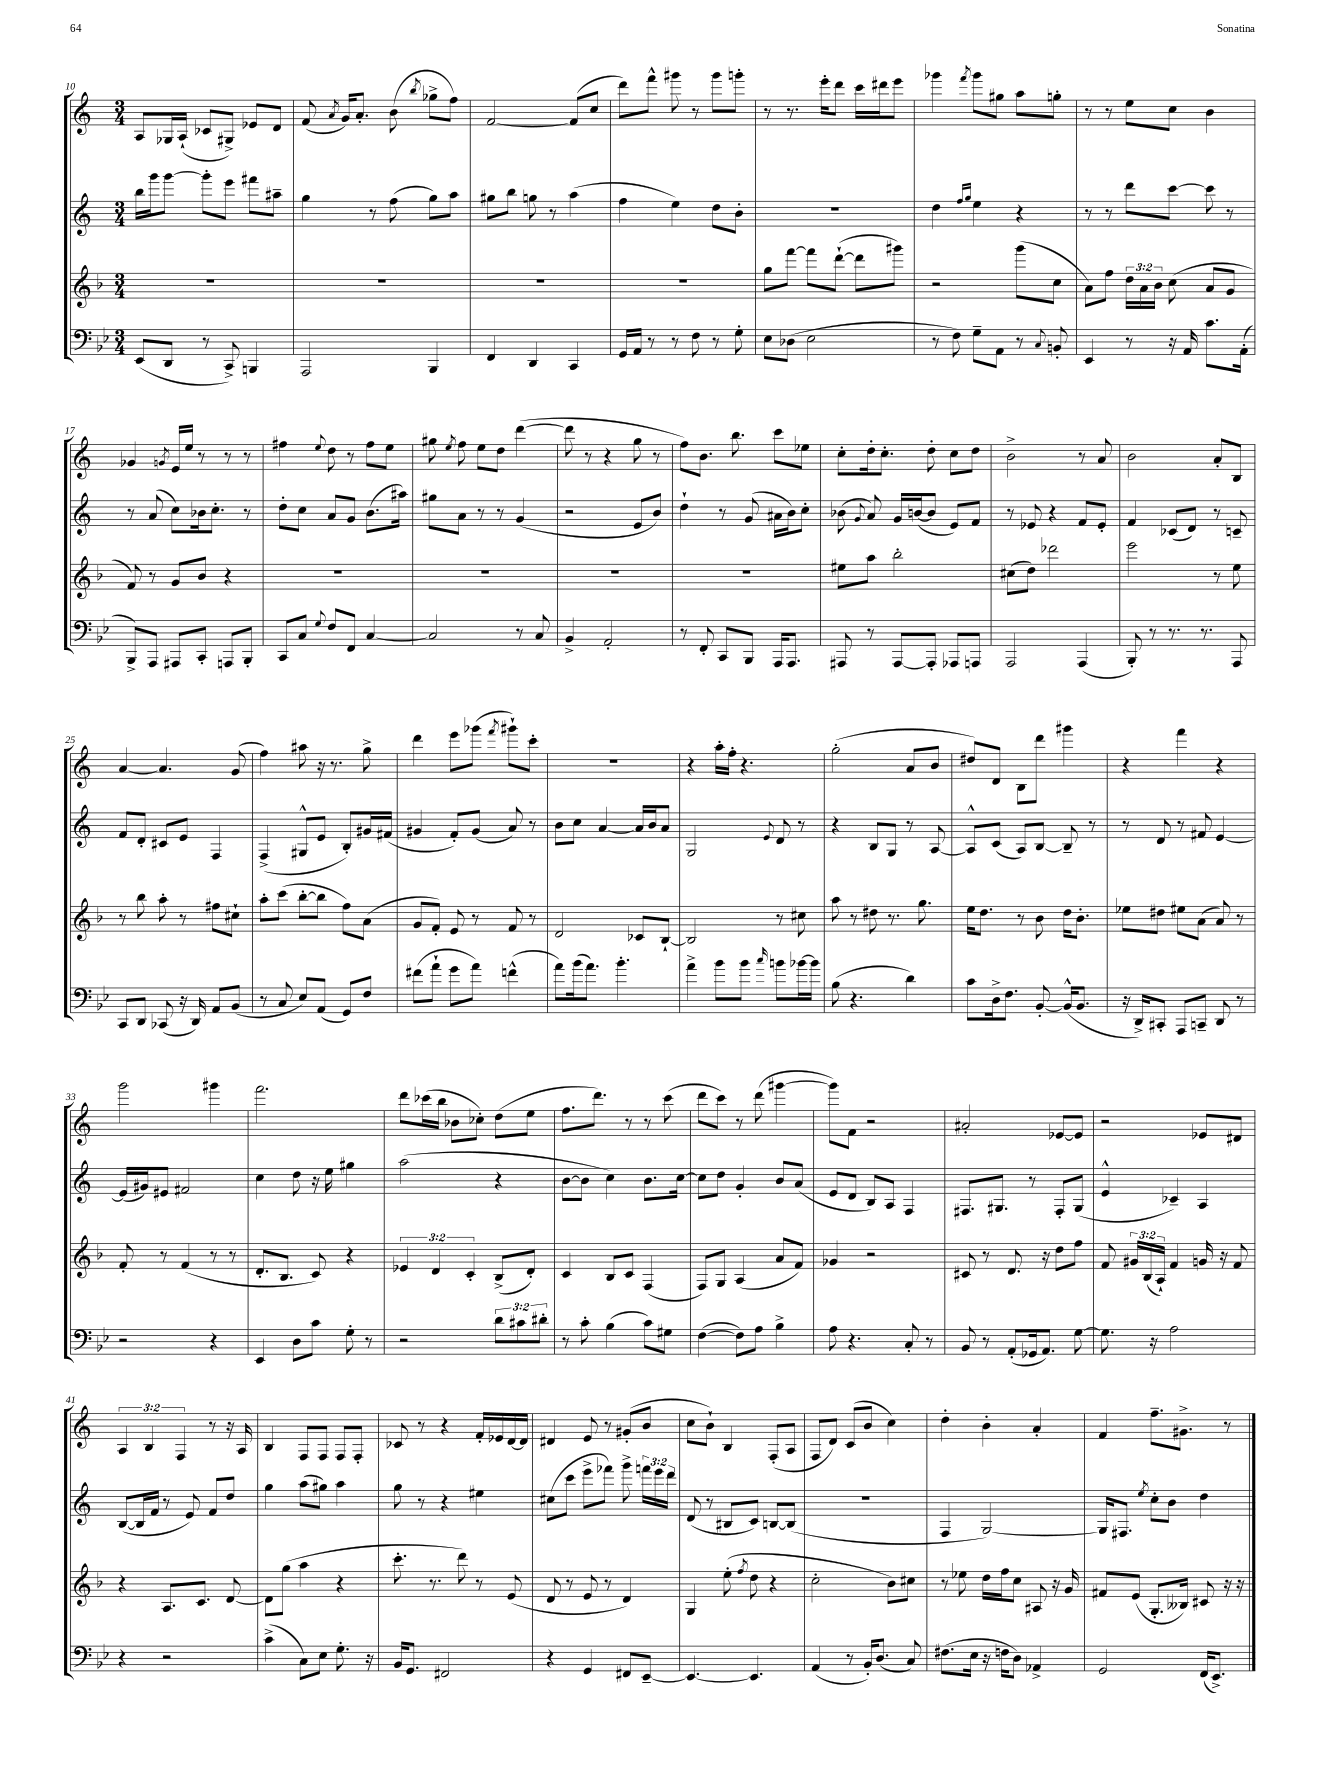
<<
\new StaffGroup <<
\new Staff = "s0" {
    \clef treble \key c \major \numericTimeSignature \time 3/4 \override Staff.TupletNumber.text = #tuplet-number::calc-fraction-text
    \autoBeamOff a8[ ges16 a16]-!( ces'8[ gis8]->) ees'8[ d'8] |
    f'8( \acciaccatura { a'8 } g'16[) a'8.]-. b'8( \acciaccatura { b''8 } ges''8[-> f''8]) |
    f'2~ f'8[( c''8] |
    d'''8[) f'''8]-^ gis'''8 r8 gis'''8[ g'''8]-. |
    r8 r8. e'''16[-. d'''8] c'''16[ dis'''16 e'''8] |
    ges'''4 \acciaccatura { f'''8 } ges'''8[ gis''8] a''8[ g''8]-. |
    r8 r8 e''8[ c''8] b'4 |
    ges'4 \acciaccatura { g'8 } e'16[ e''16] r8 r8 r8 |
    fis''4 \appoggiatura { e''8 } d''8 r8 fis''8[ e''8] |
    gis''8 \acciaccatura { e''8 } f''8 e''8[ d''8] d'''4~( |
    d'''8 r8 r4 g''8 r8 |
    f''8[) b'8.] b''8. c'''8[ ees''8] |
    c''8[-. d''16-. c''8.]-. d''8-. c''8[ d''8] |
    b'2-> r8 a'8 |
    b'2 a'8[-. b8] |
    a'4~ a'4. g'8( |
    f''4) ais''8 r16 r8. g''8-> |
    d'''4 e'''8[ ges'''8]( \acciaccatura { f'''8 } gis'''8[-!) c'''8]-. |
    R2. |
    r4 a''16[-. f''16]-. r4. |
    g''2-.( a'8[ b'8] |
    dis''8[) d'8] b8[ d'''8] gis'''4 |
    r4 f'''4 r4 |
    g'''2 gis'''4 |
    f'''2. |
    d'''8[ ces'''16( b''16] bes'8[ ces''8]-.) d''8[( e''8] |
    f''8.[ d'''8.]) r8 r8 c'''8( |
    d'''8[ c'''8]) r8 d'''8( gis'''4~ |
    gis'''8[) f'8] r2 |
    ais'2-. ees'8[~ ees'8] |
    r2 ees'8[ dis'8] |
    \tuplet 3/2 { a4 b4 f4 } r8 r16 a16 |
    b4 f8[ f8] f8[ f8]-. |
    ces'8 r8 r4 f'16[-. ees'16 d'16~ d'16] |
    dis'4 e'8 r8 gis'8[-.( b'8] |
    c''8[ b'8]-!) b4 f8[-.( a8] |
    f8[ d'8]) c'8[( b'8] c''4) |
    d''4-. b'4-. a'4-. |
    f'4 f''8.[-- gis'8.]-> r8 \bar "|." |
}
\new Staff = "s1" {
    \clef treble \key c \major \numericTimeSignature \time 3/4 \override Staff.TupletNumber.text = #tuplet-number::calc-fraction-text
    \autoBeamOff b''16[ g'''16 g'''8]~ g'''8[-. e'''8] fis'''8[ ais''8]-- |
    g''4 r8 f''8( g''8[) a''8] |
    gis''8[ b''8] g''8 r8 a''4( |
    f''4 e''4) d''8[ b'8]-. |
    R2. |
    d''4 \grace { f''16[ g''16] } e''4 r4 |
    r8 r8 d'''8[ c'''8]~ c'''8 r8 |
    r8 a'8( c''8[) bes'16 c''8.]-. r8 |
    d''8[-. c''8] a'8[ g'8] b'8.[( ais''16]) |
    gis''8[ a'8] r8 r8 g'4( |
    r2 e'8[ b'8]) |
    d''4-! r8 g'8( ais'16[ b'16) c''8]-. |
    bes'8( \appoggiatura { g'8 } a'8) g'16[ b'16~( b'8] e'8[) f'8] |
    r8 ees'8 r4 f'8[ ees'8]-. |
    f'4 ces'8[( d'8]) r8 c'8-- |
    f'8[ d'8]-. cis'8[ e'8] f4 |
    f4->( gis8[-^ e'8] b8[-.) gis'16 fis'16]( |
    gis'4 f'8[-.) gis'8]( a'8) r8 |
    b'8[ c''8] a'4~ a'16[ b'16 a'8] |
    g2 \appoggiatura { e'8 } d'8 r8 |
    r4 b8[ g8] r8 a8~ |
    a8[-^ c'8]( a8[) b8]~ b8-- r8 |
    r8 d'8 r8 fis'8 e'4~ |
    e'16[( gis'16) eis'8] fis'2 |
    c''4 d''8 r16 e''16 gis''4 |
    a''2( r4 |
    b'8[~ b'8] c''4) b'8.[ c''16]~ |
    c''8[ d''8] g'4-. b'8[ a'8]( |
    e'8[ d'8] b8[) a8] f4 |
    fis8.[ gis8.] r8 fis8[-. gis8]( |
    e'4-^ ces'4--) a4 |
    b8[~( b16 f'16] r8 e'8) f'8[ d''8] |
    g''4 a''8[( gis''8]) a''4 |
    g''8 r8 r4 eis''4 |
    cis''8[( c'''8] e'''8[-> fes'''8]) g'''8-> \tuplet 3/2 { f'''16[ e'''16 d'''16] } |
    d'8( r8 bis8[ c'8]) b8[~ b8]( |
    R2. |
    f4 g2~) |
    g16[ fis8.] \acciaccatura { e''8 } c''8[-. b'8] d''4 \bar "|." |
}
\new Staff = "s2" {
    \clef treble \key f \major \numericTimeSignature \time 3/4 \override Staff.TupletNumber.text = #tuplet-number::calc-fraction-text
    \autoBeamOff R2. |
    R2. |
    R2. |
    R2. |
    g''8[ f'''8]~ f'''8[ d'''8]~-!( d'''8[ gis'''8]) |
    r2 g'''8[( c''8] |
    a'8[) f''8] \tuplet 3/2 { d''16[ a'16 bes'16] } c''8( a'8[ g'8] |
    f'8) r8 g'8[ bes'8] r4 |
    R2. |
    R2. |
    R2. |
    R2. |
    eis''8[ a''8] bes''2-. |
    cis''8[( d''8]) des'''2 |
    e'''2 r8 e''8 |
    r8 bes''8 a''8-. r8 fis''8[ cis''8]-! |
    a''8[-. c'''8]( bes''8[~-. bes''8] f''8[) a'8]( |
    g'8[ f'8]-.) e'8 r8 f'8 r8 |
    d'2 ces'8[ bes8]~-! |
    bes2 r8 cis''8 |
    a''8 r8 dis''8 r8. g''8. |
    e''16[ d''8.] r8 bes'8 d''16[ bes'8.]-. |
    ees''8[ dis''8] eis''8[ a'8]( a'8) r8 |
    f'8-. r8 f'4( r8 r8 |
    d'8.[-. bes8.] c'8) r4 |
    \tuplet 3/2 { ees'4 d'4 c'4-. } bes8[->( d'8]-.) |
    c'4 bes8[ c'8] f4( |
    f8[) g8] a4( a'8[ f'8]) |
    ges'4 r2 |
    cis'8 r8 d'8. r16 d''8[ f''8] |
    f'8 \tuplet 3/2 { gis'16[ bes16( a16]-!) } f'4 g'16 r16 f'8 |
    r4 a8.[ c'8.] d'8~ |
    d'8[ g''8]( a''4 r4 |
    c'''8.-. r8. d'''8) r8 e'8( |
    d'8 r8 e'8 r8 d'4) |
    g4 e''8-.( \acciaccatura { f''8 } d''8 r4 |
    c''2-. bes'8[) cis''8] |
    r8 ees''8 d''16[ f''16 c''8] ais8 r16 g'16 |
    fis'8[ e'8]( g8.[-. beses16]) cis'8 r16 r16 \bar "|." |
}
\new Staff = "s3" {
    \clef bass \key bes \major \numericTimeSignature \time 3/4 \override Staff.TupletNumber.text = #tuplet-number::calc-fraction-text
    \autoBeamOff ees,8[( d,8] r8 c,8->) b,,4 |
    a,,2 bes,,4 |
    f,4 d,4 c,4 |
    g,16[ a,16] r8 r8 f8 r8 g8-. |
    ees8[ des8]( ees2 |
    r8 f8) g8[-- a,8] r8 \appoggiatura { c8 } b,8-. |
    ees,4 r8 r16 a,16 c'8.[ a,16]-.( |
    bes,,8[->) a,,8] ais,,8[ c,8]-. a,,8[ bes,,8]-. |
    c,8[ c8] \appoggiatura { g8 } f8[ f,8] c4~ |
    c2 r8 c8 |
    bes,4-> a,2-. |
    r8 f,8-. c,8[ bes,,8] a,,16[ a,,8.] |
    ais,,8 r8 ais,,8[~ ais,,8]-. aes,,8[ a,,8] |
    a,,2 a,,4( |
    bes,,8-.) r8 r8. r8. a,,8 |
    c,8[ d,8] ces,8( r16 d,16) a,8[ bes,8]( |
    r8 c8 ees8[) a,8]( g,8[) f8] |
    fis'8[( a'8]-! g'8[ a'8]) f'4-^( |
    a'8[) bes'16( a'8.]) bes'4.-. |
    a'4-> bes'8[ bes'8] \grace { c''16 } b'8[ bes'16~ bes'16] |
    bes8( r4. d'4) |
    c'8[ d16-> f8.] bes,8~-. bes,16[-^( bes,8.] |
    r16 d,16[->) cis,8]-. a,,8[ c,8]-- d,8 r8 |
    r2 r4 |
    ees,4 d8[ c'8] g8-. r8 |
    r2 \tuplet 3/2 { d'8[ cis'8 dis'8]-. } |
    r8 c'8-. bes4( c'8[) gis8] |
    f4~( f8[) a8] bes4-> |
    a8 r4. c8-. r8 |
    bes,8 r8 a,8[-.( ges,16 a,8.]) g8~ |
    g8. r16 a2 |
    r4 r2 |
    c'4->( c8[) ees8] g8.-. r16 |
    bes,16[ g,8.] fis,2 |
    r4 g,4 fis,8[ ees,8]~-- |
    ees,4.~ ees,4. |
    a,4( r8 bes,16[-.) d8.]( c8) |
    fis8.[( ees16] r16 f16[ d8]) aes,4-> |
    g,2 f,16[( ees,8.]->) \bar "|." |
}
>>
>>
\layout { \context { \Score currentBarNumber = #10 } }
